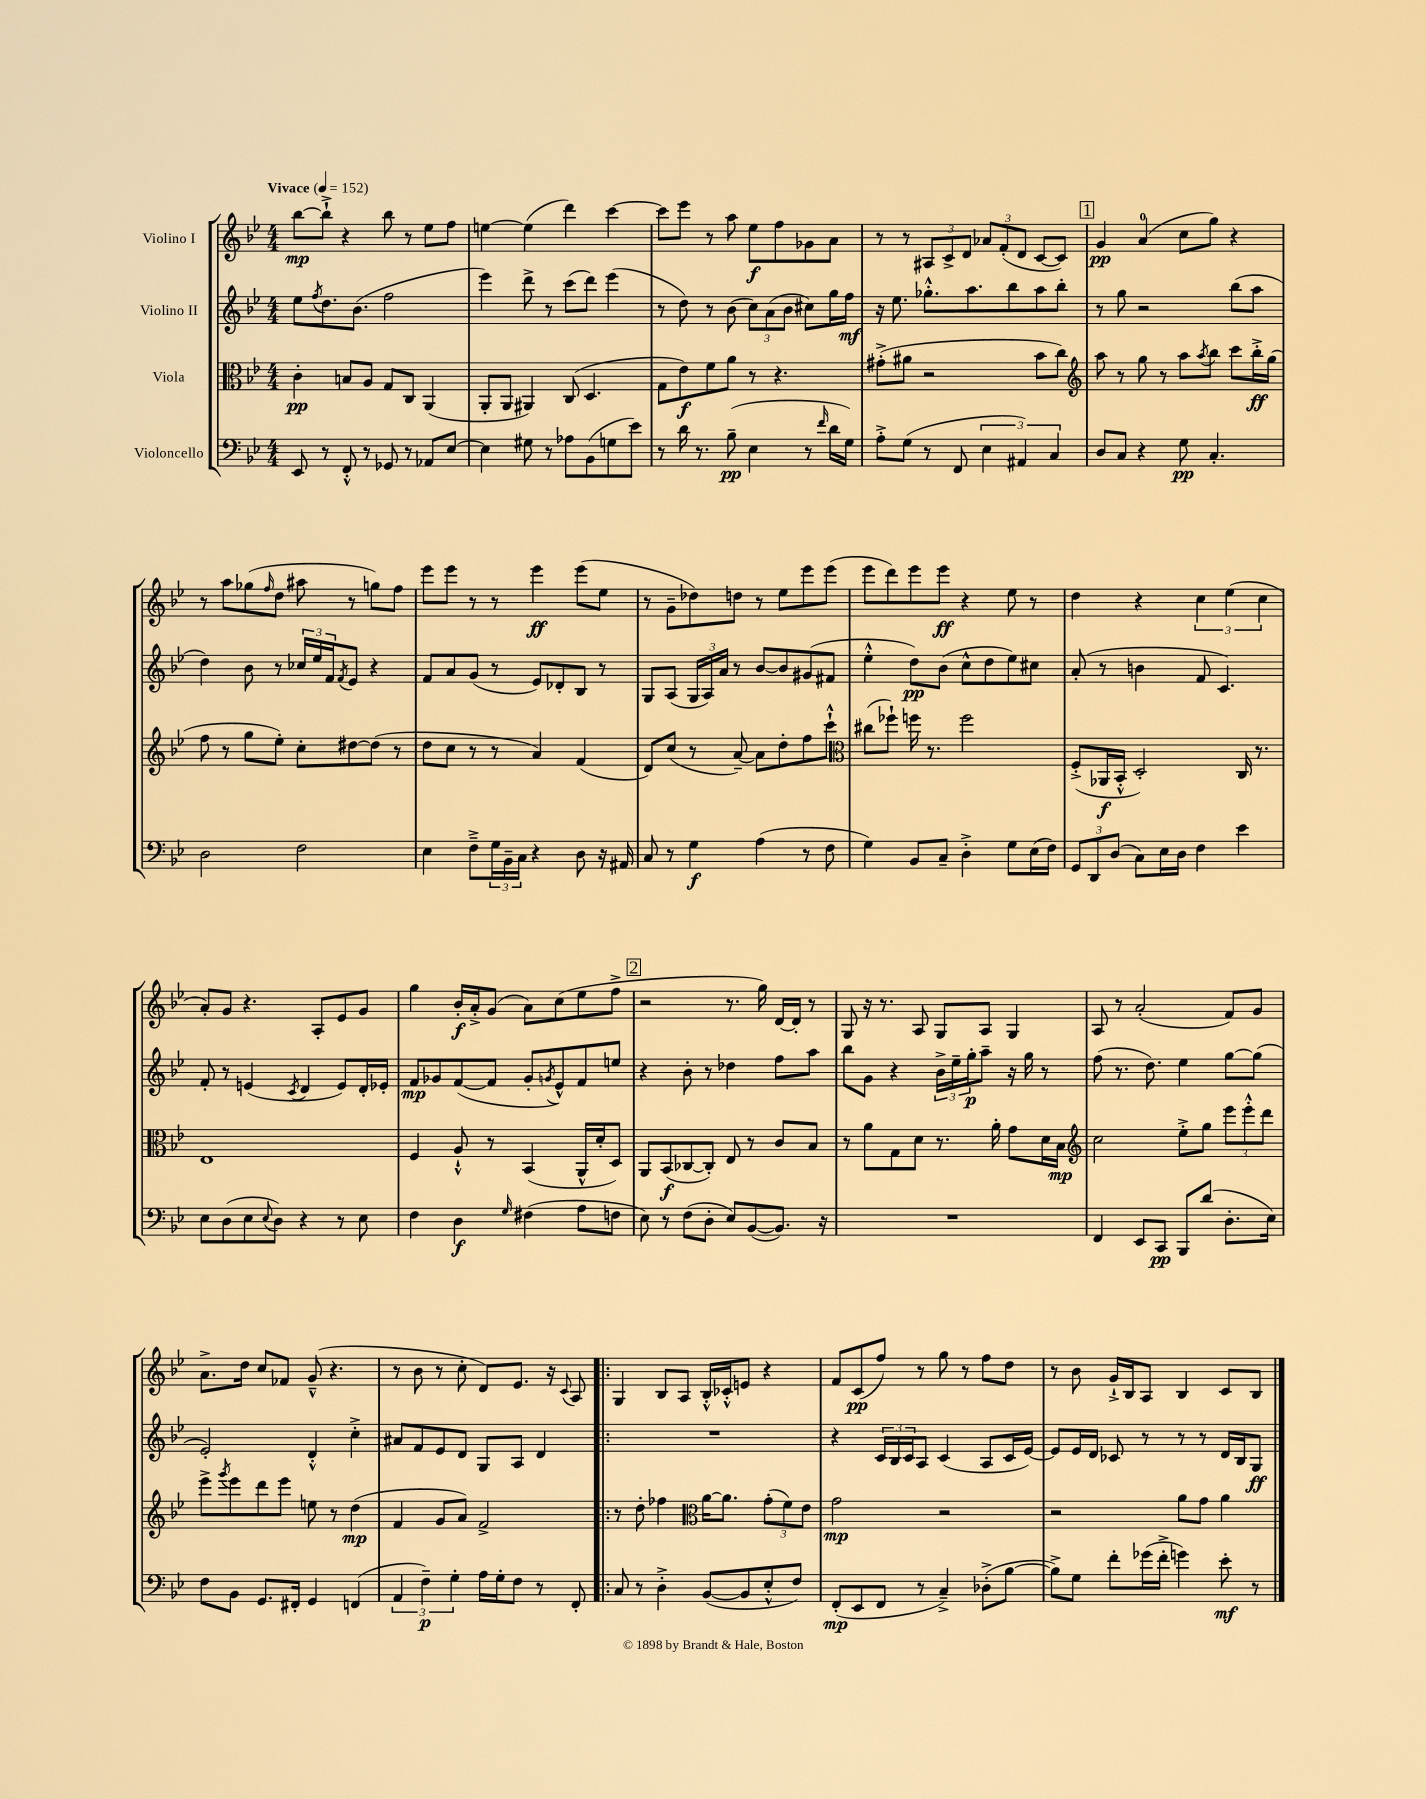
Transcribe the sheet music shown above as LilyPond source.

<<
\new StaffGroup <<
\new Staff = "s0" \with { instrumentName = "Violino I" } {
    \clef treble \key bes \major \numericTimeSignature \time 4/4 \tempo "Vivace" 4 = 152
    bes''8~\mp bes''8-!-> r4 bes''8 r8 ees''8 f''8 |
    e''4~ e''4( d'''4) c'''4~ |
    c'''8 ees'''8 r8 a''8 ees''8\f f''8 ges'8 a'8 |
    r8 r8 \tuplet 3/2 { ais8 c'8-> d'8 } \tuplet 3/2 { aes'8 f'8-.( d'8 } c'8~ c'8) |
    \mark \markup { \box "1" } g'4\pp a'4-0( c''8 g''8) r4 |
    r8 a''8 ges''8( \grace { f''16 } d''8 ais''8 r8 g''8) f''8 |
    ees'''8 ees'''8 r8 r8 ees'''4\ff ees'''8( ees''8 |
    r8 g'8-- des''8) d''8 r8 ees''8 ees'''8 ees'''8( |
    ees'''8 d'''8) ees'''8 ees'''8\ff r4 ees''8 r8 |
    d''4 r4 \tuplet 3/2 { c''4 ees''4( c''4 } |
    a'8-.) g'8 r4. a8-. ees'8 g'8 |
    g''4 bes'16-.\f a'16-.-> g'8( a'8) c''8( ees''8 f''8-> |
    \mark \markup { \box "2" } r2 r8. g''16) d'16~ d'16-. r8 |
    g8 r16 r8. a8 g8 a8 g4 |
    a8 r8 a'2-.( f'8) g'8 |
    a'8.-> d''16 c''8 fes'8 g'8---^( r4. |
    r8 bes'8 r8 c''8-. d'8) ees'8. r16 \appoggiatura { c'8 } a8 |
    \bar ".|:" g4 bes8 a8 bes16-.-^ ces'16-.-^ e'8 r4 |
    f'8 c'8\pp( f''8) r8 g''8 r8 f''8 d''8 |
    r8 bes'8 g'16-!-> bes16 a8 bes4 c'8 bes8 \bar "|." |
}
\new Staff = "s1" \with { instrumentName = "Violino II" } {
    \clef treble \key bes \major \numericTimeSignature \time 4/4
    ees''8 \acciaccatura { f''8 } d''8. bes'8.( f''2 |
    ees'''4) d'''8-> r8 c'''8( d'''8) ees'''4( |
    r8 d''8) r8 bes'8( \tuplet 3/2 { c''8) a'8( bes'8 } cis''8) g''16 f''16\mf |
    r16 ees''8. ges''8.-.-^ a''8. bes''8 a''8 bes''8-. |
    \mark \markup { \box "1" } r8 g''8 r2 bes''8( a''8 |
    d''4) bes'8 r8 \tuplet 3/2 { ces''16 ees''16 f'16 } \acciaccatura { f'8 } ees'8 r4 |
    f'8 a'8 g'8( r8 ees'8) des'8-. bes8 r8 |
    g8 a8( \tuplet 3/2 { g16 a16) a'16 } r8 bes'8~ bes'8 gis'8( fis'8 |
    ees''4-.-^ d''8\pp) bes'8( c''8-^ d''8 ees''8) cis''8 |
    a'8-.( r8 b'4 f'8 c'4.) |
    f'8-. r8 e'4( \acciaccatura { c'8 } d'4 e'8) d'16-. ees'16-. |
    f'8\mp ges'8 f'8~( f'8 ges'8-. \acciaccatura { g'8 } ees'8-^) f'8 e''8 |
    \mark \markup { \box "2" } r4 bes'8-. r8 des''4 f''8 a''8 |
    bes''8 g'8 r4 \tuplet 3/2 { bes'16-> ees''16-- g''16-.\p } a''8-- r16 g''16 r8 |
    f''8( r8. d''8.) ees''4 g''8~ g''8( |
    ees'2-.) d'4-.-^ c''4-.-> |
    ais'8 f'8 ees'8 d'8 g8 a8 d'4 |
    \bar ".|:" R1 |
    r4 \tuplet 3/2 { c'16 bes16 c'16 } a8 c'4( a8 c'16 ees'16~) |
    ees'8 ees'16 d'16 ces'8 r8 r8 r8 d'16 bes16 g8\ff \bar "|." |
}
\new Staff = "s2" \with { instrumentName = "Viola" } {
    \clef alto \key bes \major \numericTimeSignature \time 4/4
    c'4-.\pp b8 a8 g8 c8 a,4( |
    a,8-. a,8 ais,4) c8( d4. |
    g8 ees'8\f) f'8 a'8 r8 r4. |
    gis'8-.->( ais'8 r2 bes'8 c''8) |
    \mark \markup { \box "1" } \clef treble a''8 r8 g''8 r8 a''8 \acciaccatura { a''8 } bes''8 c'''8 bes''16-.->\ff g''16( |
    f''8 r8 g''8 ees''8-.) c''8-. dis''8~ dis''8( r8 |
    d''8 c''8 r8 r8 a'4) f'4( |
    d'8) c''8( r8 a'8~--) a'8 d''8-. f''8 c'''8-!-^ |
    \clef alto cis''8( fes''8-!) f''16 r8. f''2 |
    f8-.->( aes,16\f bes,16-.-^ d2-.) c16 r8. |
    ees1 |
    f4 a8-!-^ r8 bes,4( a,16-^ d'16-. d8) |
    \mark \markup { \box "2" } a,8 bes,8\f( ces8~ ces8-.) ees8 r8 c'8 bes8 |
    r8 a'8 g8 d'8 r8. a'16-. g'8 d'16 bes16\mp |
    \clef treble c''2 ees''8-.-> g''8 \tuplet 3/2 { ees'''8 ees'''8-.-^ d'''8 } |
    ees'''8-> \acciaccatura { g'''8 } ees'''8 d'''8 ees'''8 e''8 r8 d''4\mp( |
    f'4 g'8 a'8) f'2-> |
    \bar ".|:" r8 d''8-. fes''4 \clef alto a'16~ a'8. \tuplet 3/2 { g'8-.( f'8) ees'8 } |
    g'2\mp r2 |
    r2 a'8 g'8 a'4 \bar "|." |
}
\new Staff = "s3" \with { instrumentName = "Violoncello" } {
    \clef bass \key bes \major \numericTimeSignature \time 4/4
    ees,8 r8 f,8-.-^ r8 ges,8 r8 aes,8 ees8~ |
    ees4 gis8 r8 aes8 bes,8( g8 ees'8) |
    r8 d'16 r8. bes8--\pp( ees4 r8 \grace { f'16 } d'16 g16) |
    a8-.-> g8( r8 f,8 \tuplet 3/2 { ees4 ais,4) c4 } |
    \mark \markup { \box "1" } d8 c8 r4 g8\pp c4.-. |
    d2 f2 |
    ees4 f8---> \tuplet 3/2 { g16 bes,16-- c16 } r4 d8 r16 ais,16 |
    c8 r8 g4\f a4( r8 f8 |
    g4) bes,8 c8-- d4-.-> g8 ees16( f16) |
    \tuplet 3/2 { g,8 d,8 d8( } c8) ees16 d16 f4 ees'4 |
    ees8 d8( ees8 \appoggiatura { ees8 } d8) r4 r8 ees8 |
    f4 d4\f \grace { g16 } fis4( a8 f8 |
    \mark \markup { \box "2" } ees8) r8 f8( d8-. ees8) bes,8~( bes,8.) r16 |
    R1 |
    f,4 ees,8 c,8\pp bes,,8 d'8( d8.-. ees16) |
    f8 bes,8 g,8. fis,16-. g,4 f,4( |
    \tuplet 3/2 { a,4 f4--\p) g4-. } a16 g16-. f8 r8 f,8-. |
    \bar ".|:" c8 r8 d4-.-> bes,8~( bes,8 ees8-.-^ f8) |
    f,8-.\mp( ees,8 f,8 r8 c4--->) des8-.->( bes8~ |
    bes8->) g8 f'8-. ges'16( f'16-.-> g'4) ees'8-.\mf r8 \bar "|." |
}
>>
>>
\layout { \context { \Score \remove "Bar_number_engraver" } }
